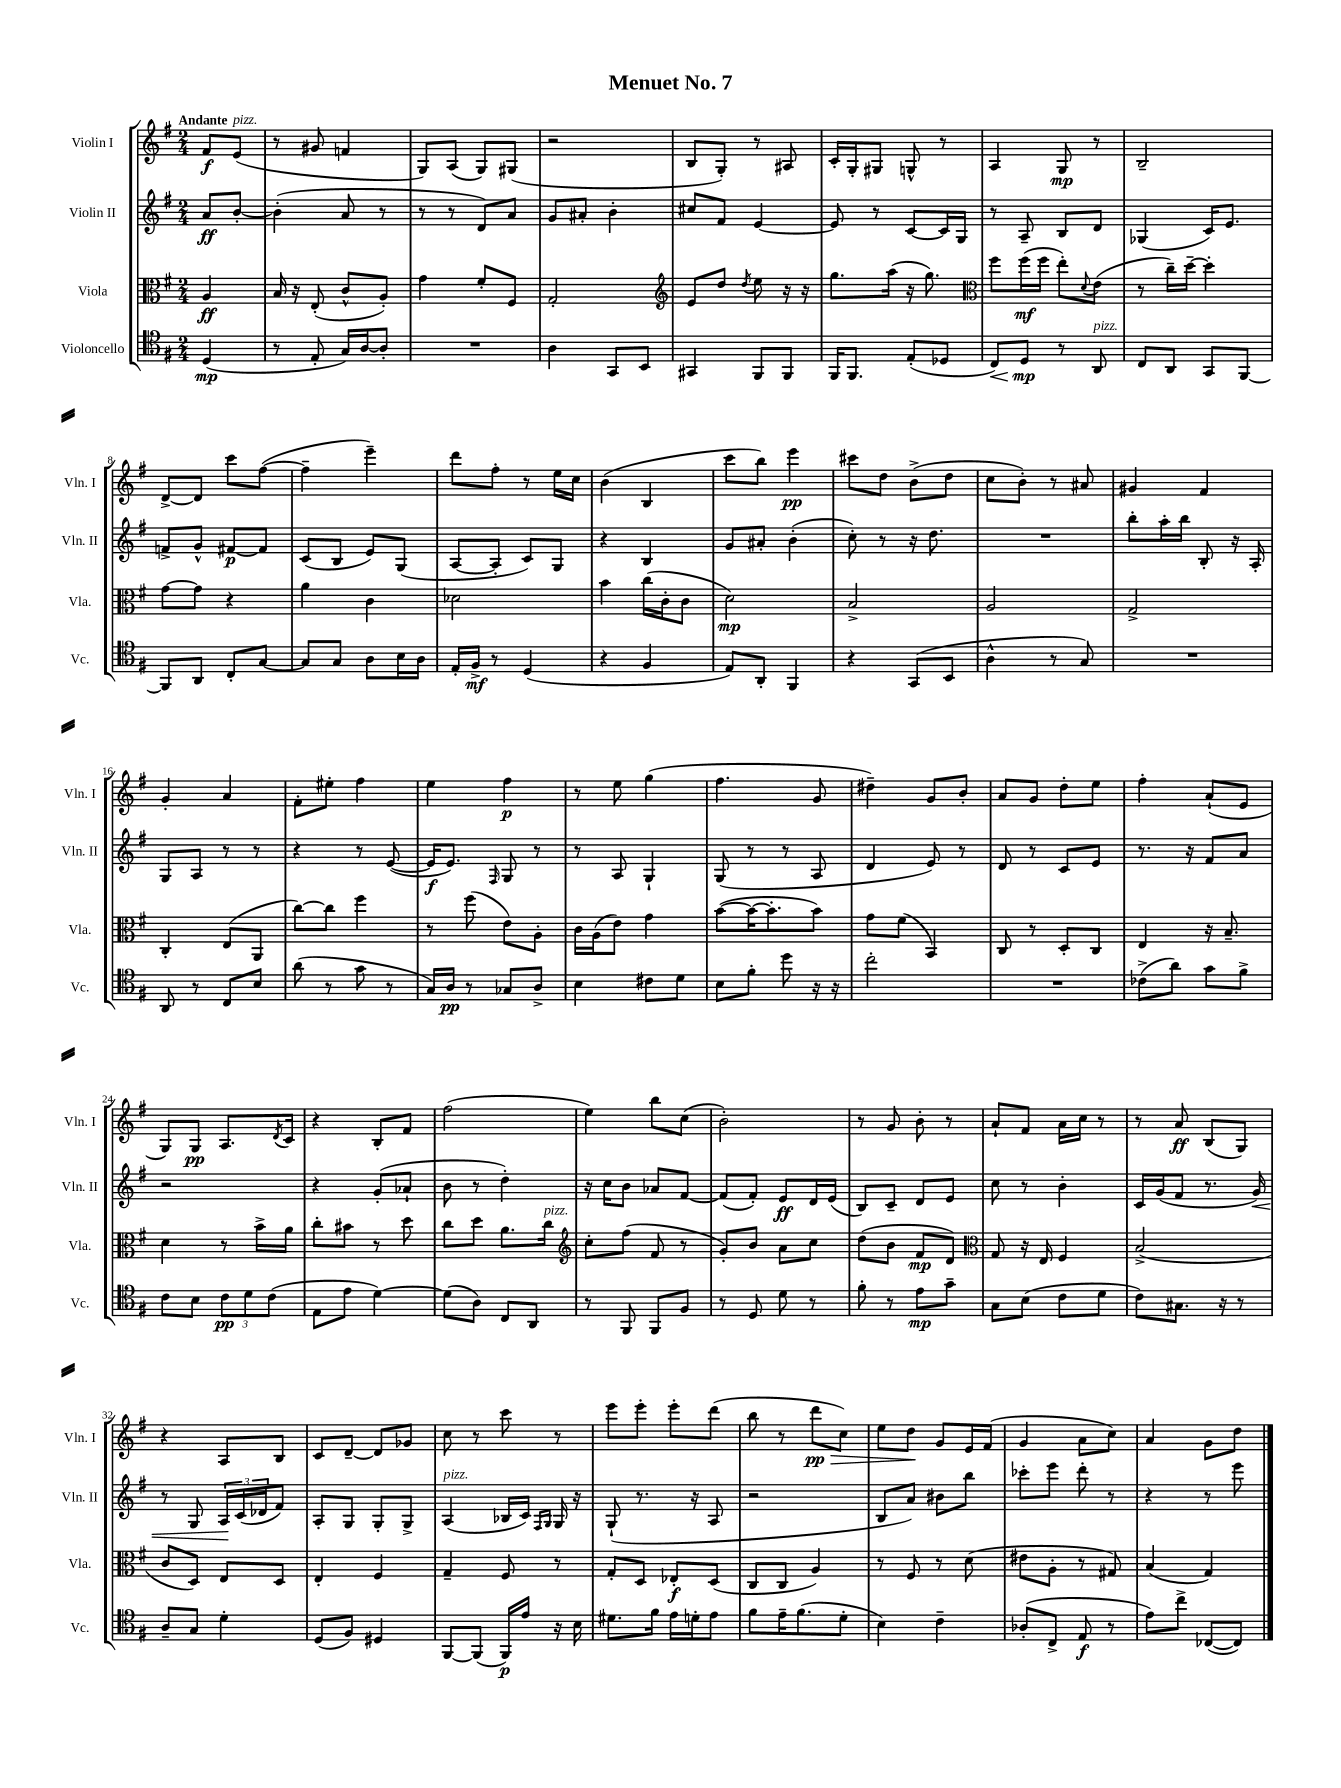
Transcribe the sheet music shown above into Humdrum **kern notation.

**kern	**kern	**kern	**kern
*staff4	*staff3	*staff2	*staff1
*clefC4	*clefC3	*clefG2	*clefG2
*k[f#]	*k[f#]	*k[f#]	*k[f#]
*M2/4	*M2/4	*M2/4	*M2/4
(4D	4A	8a	8f#
.	.	[8b'	(8e
=	=	=	=
8r	16B	(4b']	8r
.	16r	.	.
8E'	(8E'	.	8g#
16G)	8c^^	8a	4f
[16A	.	.	.
8A']	8A')	8r	.
=	=	=	=
2r	4g	8r	8G)
.	.	8r	(8A
.	8f#'	8d)	8G)
.	8F#	8a	(8G#
=	=	=	=
4A	2G'	8g	2r
.	.	8a#'	.
8GG	.	4b'	.
8BB	.	.	.
=	=	=	=
*	*clefG2	*	*
4GG#	8e	8cc#	8B
.	8dd	8f#	8G')
.	8qdd	.	.
8FF#	8ee	[4e	8r
8FF#	16r	.	8A#
.	16r	.	.
=	=	=	=
16FF#	8.gg	8e]	16c'
8.FF#	.	.	16G'
.	.	8r	8G#
.	(16aa	.	.
(8E'	16r	[8c	8G^^
.	8.gg)	.	.
8D-	.	16c]	8r
.	.	16G	.
=	=	=	=
*	*clefC3	*	*
8C)	8ff#	8r	4A
8D	(16ff#	8A~	.
.	16ff#	.	.
8r	8ee')	8B	8G
.	8qqd	.	.
8AA	(8e	8d	8r
=	=	=	=
8C	8r	(4G-	2B~
8AA	16cc~)	.	.
.	[16dd~	.	.
8GG	4dd']	16c)	.
.	.	8.e	.
[8FF#	.	.	.
=	=	=	=
8FF#]	[8g	8f^	[8d^
8AA	8g]	8g^^	8d]
8C'	4r	[8f#	8ccc
[8G	.	8f#]	([8ff#
=	=	=	=
8G]	4a	(8c	4ff#~]
8G	.	8B	.
8A	4c	8e)	4eee~)
16B	.	(8G	.
16A	.	.	.
=	=	=	=
16E'	2d-	[8A	8ddd
16F#^	.	.	.
8r	.	8A']	8ff#'
(4D	.	8c)	8r
.	.	8G	16ee
.	.	.	16cc
=	=	=	=
4r	4b	4r	(4b
4F#	(16cc	4B	4B
.	16c'	.	.
.	8c	.	.
=	=	=	=
8E)	2d)	8g	8ccc
8AA'	.	8a#'	8bb)
4FF#	.	(4b'	4eee
=	=	=	=
4r	2B^	8cc')	8ccc#
.	.	8r	8dd
(8GG	.	16r	(8b^
.	.	8.dd	.
8BB	.	.	8dd
=	=	=	=
4A^^	2A	2r	8cc
.	.	.	8b')
8r	.	.	8r
8G)	.	.	8a#
=	=	=	=
2r	2G^	8bb'	4g#
.	.	16aa'	.
.	.	16bb	.
.	.	8B'	4f#
.	.	16r	.
.	.	16A'	.
=	=	=	=
8AA	4C'	8G	4g'
8r	.	8A	.
8C	(8E	8r	4a
8B	8AA	8r	.
=	=	=	=
(8a	[8cc)	4r	8f#'
8r	8cc]	.	8ee#'
8g	4ff#	8r	4ff#
8r	.	([8e	.
=	=	=	=
16G)	8r	16e]	4ee
16A	.	8.e)	.
8r	(8ff#	.	.
.	.	16qqF#	.
8G-	8e)	8G	4ff#
8A^	8A'	8r	.
=	=	=	=
4B	16c	8r	8r
.	(16A	.	.
.	8e)	8A	8ee
8c#	4g	4G`	(4gg
8d	.	.	.
=	=	=	=
8B	([8b	(8G	4.ff#
8f#'	16b_	8r	.
.	8.b']	.	.
8dd	.	8r	.
16r	8b)	8A	8g
16r	.	.	.
=	=	=	=
2cc'	8g	4d	4dd#~)
.	(8f#	.	.
.	4BB)	8e)	8g
.	.	8r	8b'
=	=	=	=
2r	8C	8d	8a
.	8r	8r	8g
.	8D'	8c	8dd'
.	8C	8e	8ee
=	=	=	=
(8c-^	4E	8.r	4ff#'
8a)	.	.	.
.	.	16r	.
8g	16r	8f#	(8a`
.	8.B~	.	.
8f#^	.	8a	8e
=	=	=	=
8c	4d	2r	8G)
8B	.	.	8G
12c	8r	.	8.A
12d	.	.	.
.	16b^	.	.
(12c	.	.	.
.	.	.	8qd
.	16a	.	16c
=	=	=	=
8E	8cc'	4r	4r
8e	8b#	.	.
[4d)	8r	(8g'	8B'
.	8dd	8a-`	8f#
=	=	=	=
(8d]	8cc	8b	(2ff#
8A)	8dd	8r	.
8C	8.a	4dd')	.
8AA	.	.	.
.	16cc	.	.
=	=	=	=
*	*clefG2	*	*
8r	8cc'	16r	4ee)
.	.	16cc	.
8FF#	(8ff#	8b	.
8FF#	8f#	8a-	8bb
8F#	8r	[8f#	(8cc
=	=	=	=
8r	8g')	(8f#]	2b')
8D	8b	8f#')	.
8d	8a	8e	.
8r	8cc	16d	.
.	.	(16e	.
=	=	=	=
8f#'	(8dd	8B)	8r
8r	8b	8c~	8g
8e	8f#	8d	8b'
8g~	8d)	8e	8r
=	=	=	=
*	*clefC3	*	*
8G	8G	8cc	8a`
(8B	16r	8r	8f#
.	16E	.	.
8c	4F#	4b'	16a
.	.	.	16cc
8d	.	.	8r
=	=	=	=
8c)	(2B^	16c	8r
.	.	(16g	.
8.G#	.	8f#	8a
.	.	8.r	(8B
16r	.	.	.
8r	.	.	8G)
.	.	16g)	.
=	=	=	=
8A~	8c	8r	4r
8G	8D)	8G	.
4d'	8E	24A	8A
.	.	(24c	.
.	.	24d-	.
.	8D	8f#)	8B
=	=	=	=
(8D	4E'	8A'	8c
8F#)	.	8G	[8d~
4D#	4F#	8G'	8d]
.	.	8G^	8g-
=	=	=	=
[8FF#	4G~	(4A	8cc
(8FF#]	.	.	8r
16FF#)	8F#	16B-	8ccc
16e	.	16c)	.
.	.	16qqF#	.
.	.	16qqG	.
16r	8r	16G	8r
16B	.	16r	.
=	=	=	=
8.d#	8G'	(8G`	8eee
.	8D	8.r	8eee'
16f#	.	.	.
16e	8E-'	.	8eee'
16d'	.	16r	.
8e	(8D	8A	(8ddd
=	=	=	=
8f#	8C	2r	8bb
16e~	8C	.	8r
(8.f#	.	.	.
.	4A)	.	8ddd
8d'	.	.	8cc)
=	=	=	=
4B)	8r	8B	8ee
.	8F#	8a)	8dd
4c~	8r	8b#	8g
.	(8d	8bb	16e
.	.	.	(16f#
=	=	=	=
(8A-'	8e#	8ccc-'	4g
8C^	8A'	8eee	.
8E	8r	8ddd'	8a
8r	8G#)	8r	8cc)
=	=	=	=
8e)	(4B	4r	4a
8cc^	.	.	.
([8C-	4G)	8r	8g
8C-])	.	8eee	8dd
==	==	==	==
*-	*-	*-	*-
